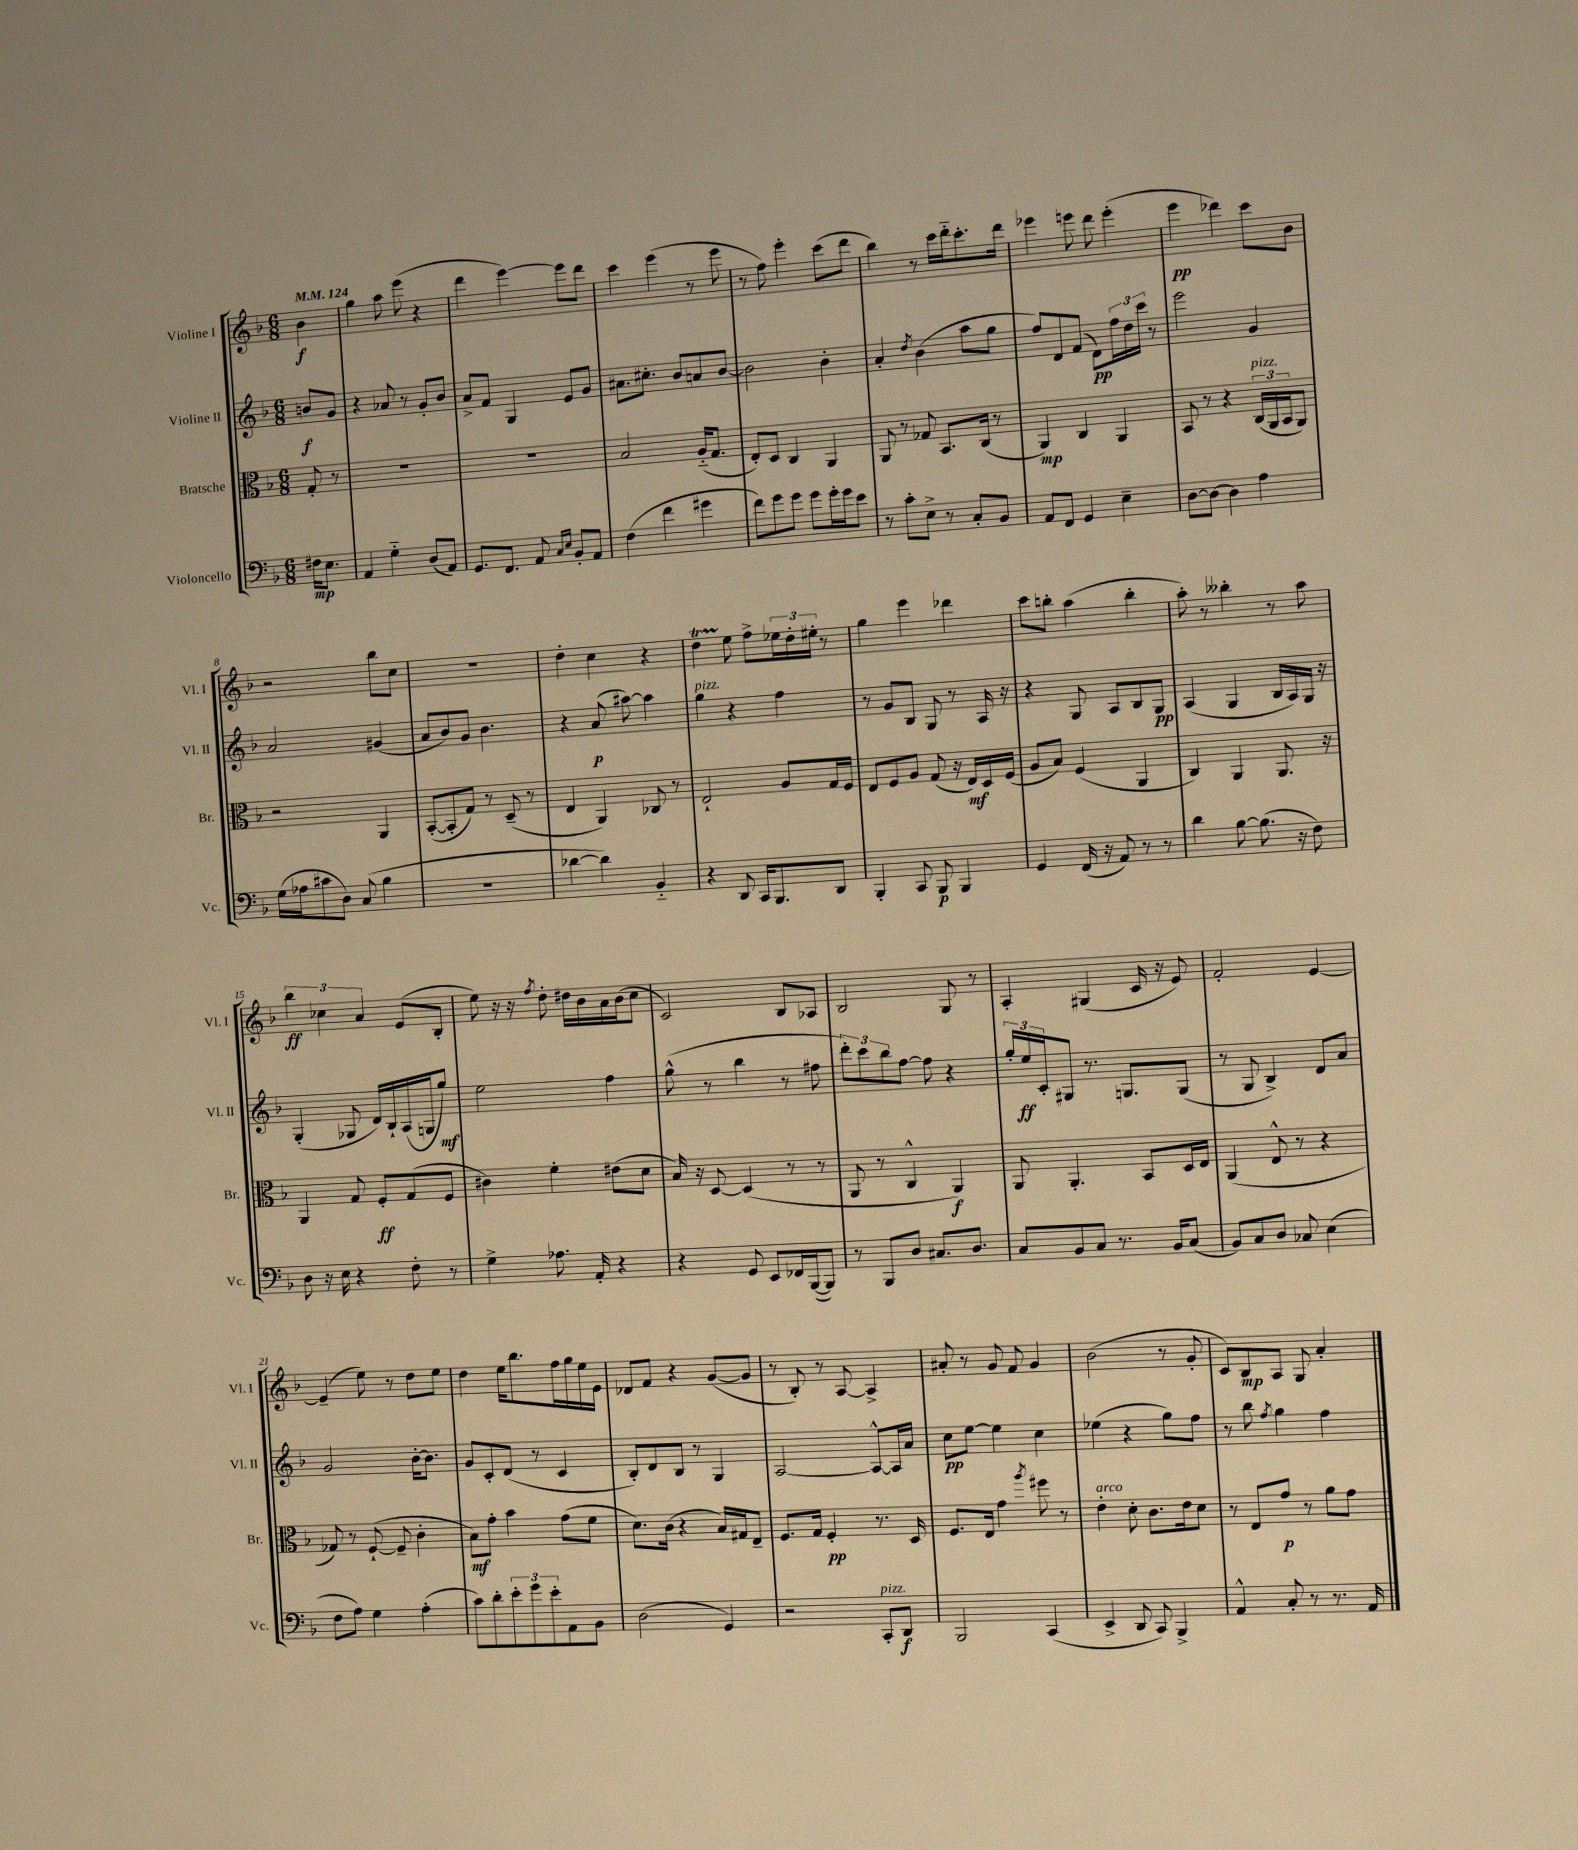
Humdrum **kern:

**kern	**kern	**kern	**kern
*staff4	*staff3	*staff2	*staff1
*clefF4	*clefC3	*clefG2	*clefG2
*k[b-]	*k[b-]	*k[b-]	*k[b-]
*M6/8	*M6/8	*M6/8	*M6/8
*MM124	*MM124	*MM124	*MM124
16F#\LK	8G'/	8b/L	4b-\
8.E\J	.	.	.
.	8r	8g/J	.
=	=	=	=
4AA/	2.r	4r	4gg\
4G'~\	.	8a-/	8aa\
.	.	8r	(8eee\
(8D/L	.	8g'/L	4r
8AA/J)	.	8b-/J	.
=	=	=	=
8.GG/L	2.r	8a^/L	4ddd\
.	.	8f/J	.
8.FF/J	.	.	.
.	.	4G/	[4eee\)
8AA/	.	.	.
16qqC/LL	.	.	.
16qqE/JJ	.	.	.
8BB-'/L	.	8e/L	8eee\]L
8AA/J	.	8g/J	8ddd\J
=	=	=	=
(4F\	2B-/	8.a#\L	4ccc\
.	.	8.cc#'\J	.
4f\	.	.	(4eee\
.	.	8b-/L	.
4g#\	(16A'~/LK	8a/	8r
.	8.G/J	.	.
.	.	[8b-/J	8eee\
=	=	=	=
8f\L)	8E'/L)	2b-\]	8r
8g\	8D/J	.	8ff\)
8g\J	4C/	.	4eee'\
8g\L	.	.	.
16g'\L	4AA/	4b-'\	(8ccc\L
16g\J	.	.	.
8e\J	.	.	8ddd\J
=	=	=	=
8r	8AA/	4a'/	4bb-\)
8c'\L	8r	.	.
.	.	8qdd/	.
8E^\J	8G-/	(4b-\	8r
8r	8.BB-/L	.	16ccc\LL
.	.	.	16ddd'~\J
8C'/L	.	8aa\L	8.ccc'\
.	(16C/Jk	.	.
8BB-/J	8r	8gg\J	.
.	.	.	16ddd\Jk
=	=	=	=
8AA/L	4AA/)	8ff/L)	4eee-\
8FF/J	.	8d/	.
4GG/	4C/	(8f/J	8eee\
.	.	8d\L)	8ddd\
4E~\	4AA/	24ff\L	(4eee'\
.	.	24dd\	.
.	.	24ccc\JJ	.
.	.	8r	.
=	=	=	=
[8D\L	8BB-/	2eee\	4eee\
8D\_J	8r	.	.
4D\]	4r	.	4ddd-\)
4A\	(24C/LL	4g/	8ccc\L
.	24AA/	.	.
.	24BB-/J	.	.
.	8AA/J)	.	8b-\J
=	=	=	=
(16G\LL	2r	2a/	2r
16A-\J	.	.	.
8c#\	.	.	.
8D\J)	.	.	.
(8C/	.	.	.
4B-\	4AA/	(4g#/	8bb-\L
.	.	.	8cc\J
=	=	=	=
2.r	([8BB-'/L	8a/L	2.r
.	8BB-'/]	8b-/)	.
.	8G/J)	8g/J	.
.	8r	4.b-\	.
.	(8D~/	.	.
.	8r	.	.
=	=	=	=
[4d-\	4E/	4r	4dd'\
4d-\])	4AA/)	(8a/	4cc\
.	.	[8aa#\)	.
4BB-'~/	8C-/	4aa#\]	4r
.	8r	.	.
=	=	=	=
4r	2E`/	4gg\	4dd\
8DD/	.	4r	8ee\
16CC/LK	.	.	8ff^\L
8.BBB-/	.	.	.
.	8A/L	4ff\	24ee-\L
.	.	.	24dd'\
.	.	.	24ee#'\JJ
8DD/J	16G/L	.	8r
.	16F/JJ	.	.
=	=	=	=
4BBB-'/	8E/L	8r	4gg\
.	8F/	8g/L	.
8CC/	8A/J	8B-/J	4eee\
8BBB-/	(8G/	8G/	.
4BBB-/	16r	8r	4ddd-\
.	16E/LL)	.	.
.	16D/	16A/	.
.	(16F/JJ	16r	.
=	=	=	=
4GG/	8A/L	4r	8ccc\L
.	8B-/J)	.	8bb'\J
(16FF/	(4F/	8G/	(4aa\
16r	.	.	.
8AA/)	.	8A/L	.
8r	4AA/	8B-/	4bb'\
8r	.	8G/J	.
=	=	=	=
4d\	4C/)	(4A/	8aa'\)
.	.	.	8r
[8B-\	4AA/	4G/	4bb--'\
(8.B-\]	.	.	.
.	8.AA/	16B-/LL	8r
16r	.	16A/)	.
8F\)	.	16G/JJ	8aa\
.	16r	16r	.
=	=	=	=
8D\	4AA/	(4G'/	6bb-\
16r	.	.	.
.	.	.	6cc-\
16E\	.	.	.
4r	8G/	8G-/	.
.	.	.	6a/
.	8F'/L	16d/LL)	.
.	.	16B-`/	.
8F'\	(8G/	(16A/	(8e/L
.	.	16G/J	.
8r	8F/J	8gg/J)	8B-'/J
=	=	=	=
4G^\	4c#\)	2ee\	8ee\)
.	.	.	16r
.	.	.	16r
.	.	.	8qff/
8.A-\	4f'\	.	8dd'\
.	.	.	16dd#\LL
16AA'/	.	.	16b-\
4r	(8e#\L	4ff\	16a\
.	.	.	(16b-\J
.	8d\J	.	8cc\J
=	=	=	=
4r	16B-/)	(8gg^^\	2c/)
.	16r	.	.
.	[8D/	8r	.
8GG/	(4D/]	4bb-\	.
8EE/L	.	.	.
16FF-/L	8r	8r	8B-/L
([16BBB-/J	.	.	.
8BBB-/]J)	8r	8ff#\	8A-/J
=	=	=	=
8r	8AA/	12ddd'\L)	2B-/
.	.	12ccc\	.
8BBB-/L	8r	.	.
.	.	12bb-\	.
8D/J	4C^^/	[8ff\J	.
8.C#/L	.	8ff\]	.
.	4AA/)	4r	8G/
8.D/J	.	.	.
.	.	.	8r
=	=	=	=
8C/L	8AA/	24gg'/LL	4A'/
.	.	24ee/	.
.	.	24c'/J	.
8BB-/	4.AA'/	8G#/J	.
8C/J	.	8.r	(4G#/
8.r	.	.	.
.	.	8.G/L	.
.	8BB-/L	.	16c/
16BB-/LK	.	.	16r
(8C/J	16D/L	(8G/J	8e/)
.	16E/JJ	.	.
=	=	=	=
8BB-/L)	(4AA/	8r	2f'/
8C/	.	8G/	.
8D/J	8E^^/	4B-^/)	.
8C-/	8r	.	.
(4E\	4r	8d/L	[4e/
.	.	8a/J	.
=	=	=	=
8F\L	8G-/)	2g/	(4e~/]
8A\J)	8r	.	.
4G\	([8F`/	.	8ee\)
.	8F~/]	.	8r
(4A'\	4c'\	[16b-'\LK	8dd\L
.	.	8.b-\]J	.
.	.	.	8ee\J
=	=	=	=
8c\L)	8B-\L)	8g/L	4dd\
8d'\	8g'\J	8c'/	.
12e'\	4b-\	(8d/J	16ee\LK
.	.	.	8.bb-\
12g\	.	.	.
.	.	8r	.
12e'\	.	.	.
8AA\	(8g\L	4c/	16ff\L
.	.	.	16gg\
8BB-\J	8f\J	.	16ee\
.	.	.	16e\JJ
=	=	=	=
(2D\	8.d\L)	8B-'/L)	8d-/L
.	.	8d/	8f/J
.	(16c\Jk	.	.
.	4r	8B-/J	4r
.	.	8r	.
4GG/)	16B-/LL)	4G/	([8g/L
.	16G#/J	.	.
.	8E~/J	.	8g/]J
=	=	=	=
2r	8.F/L	[2A/	8r
.	.	.	8B-'/)
.	16G/Jk	.	.
.	4F'/	.	8r
.	.	.	[8A/
8CC'/L	8.r	8A^^/_L	4A^/]
8DD/J	.	16A/]L	.
.	16D/	16a/JJ	.
=	=	=	=
2BBB-/	8.F/L	8cc\L	8a#'/
.	.	[8ee\J	8r
.	16E/Jk	.	.
.	4g\	4ee\]	8g/
.	.	.	8f/
.	8qaa/	.	.
(4CC/	8ff#\	4cc\	4g/
.	8r	.	.
=	=	=	=
4EE^/	4e'\	(4ee-\	(2b-\
8DD/	8d'\	4r	.
8CC/)	8.c\L	.	.
4BBB-^/	.	8gg\L)	8r
.	16e\k	.	.
.	8d\J	8ff\J	8g'/
=	=	=	=
4AA^^/	8r	8r	8c/L)
.	8E/L	8bb-\	8B-/
.	.	8qff/	.
8C'/	8g/J	4gg\	8A/J
8r	8r	.	8G/
8.r	8a\L	4ff\	4a'/
.	8g\J	.	.
16AA/	.	.	.
==	==	==	==
*-	*-	*-	*-
